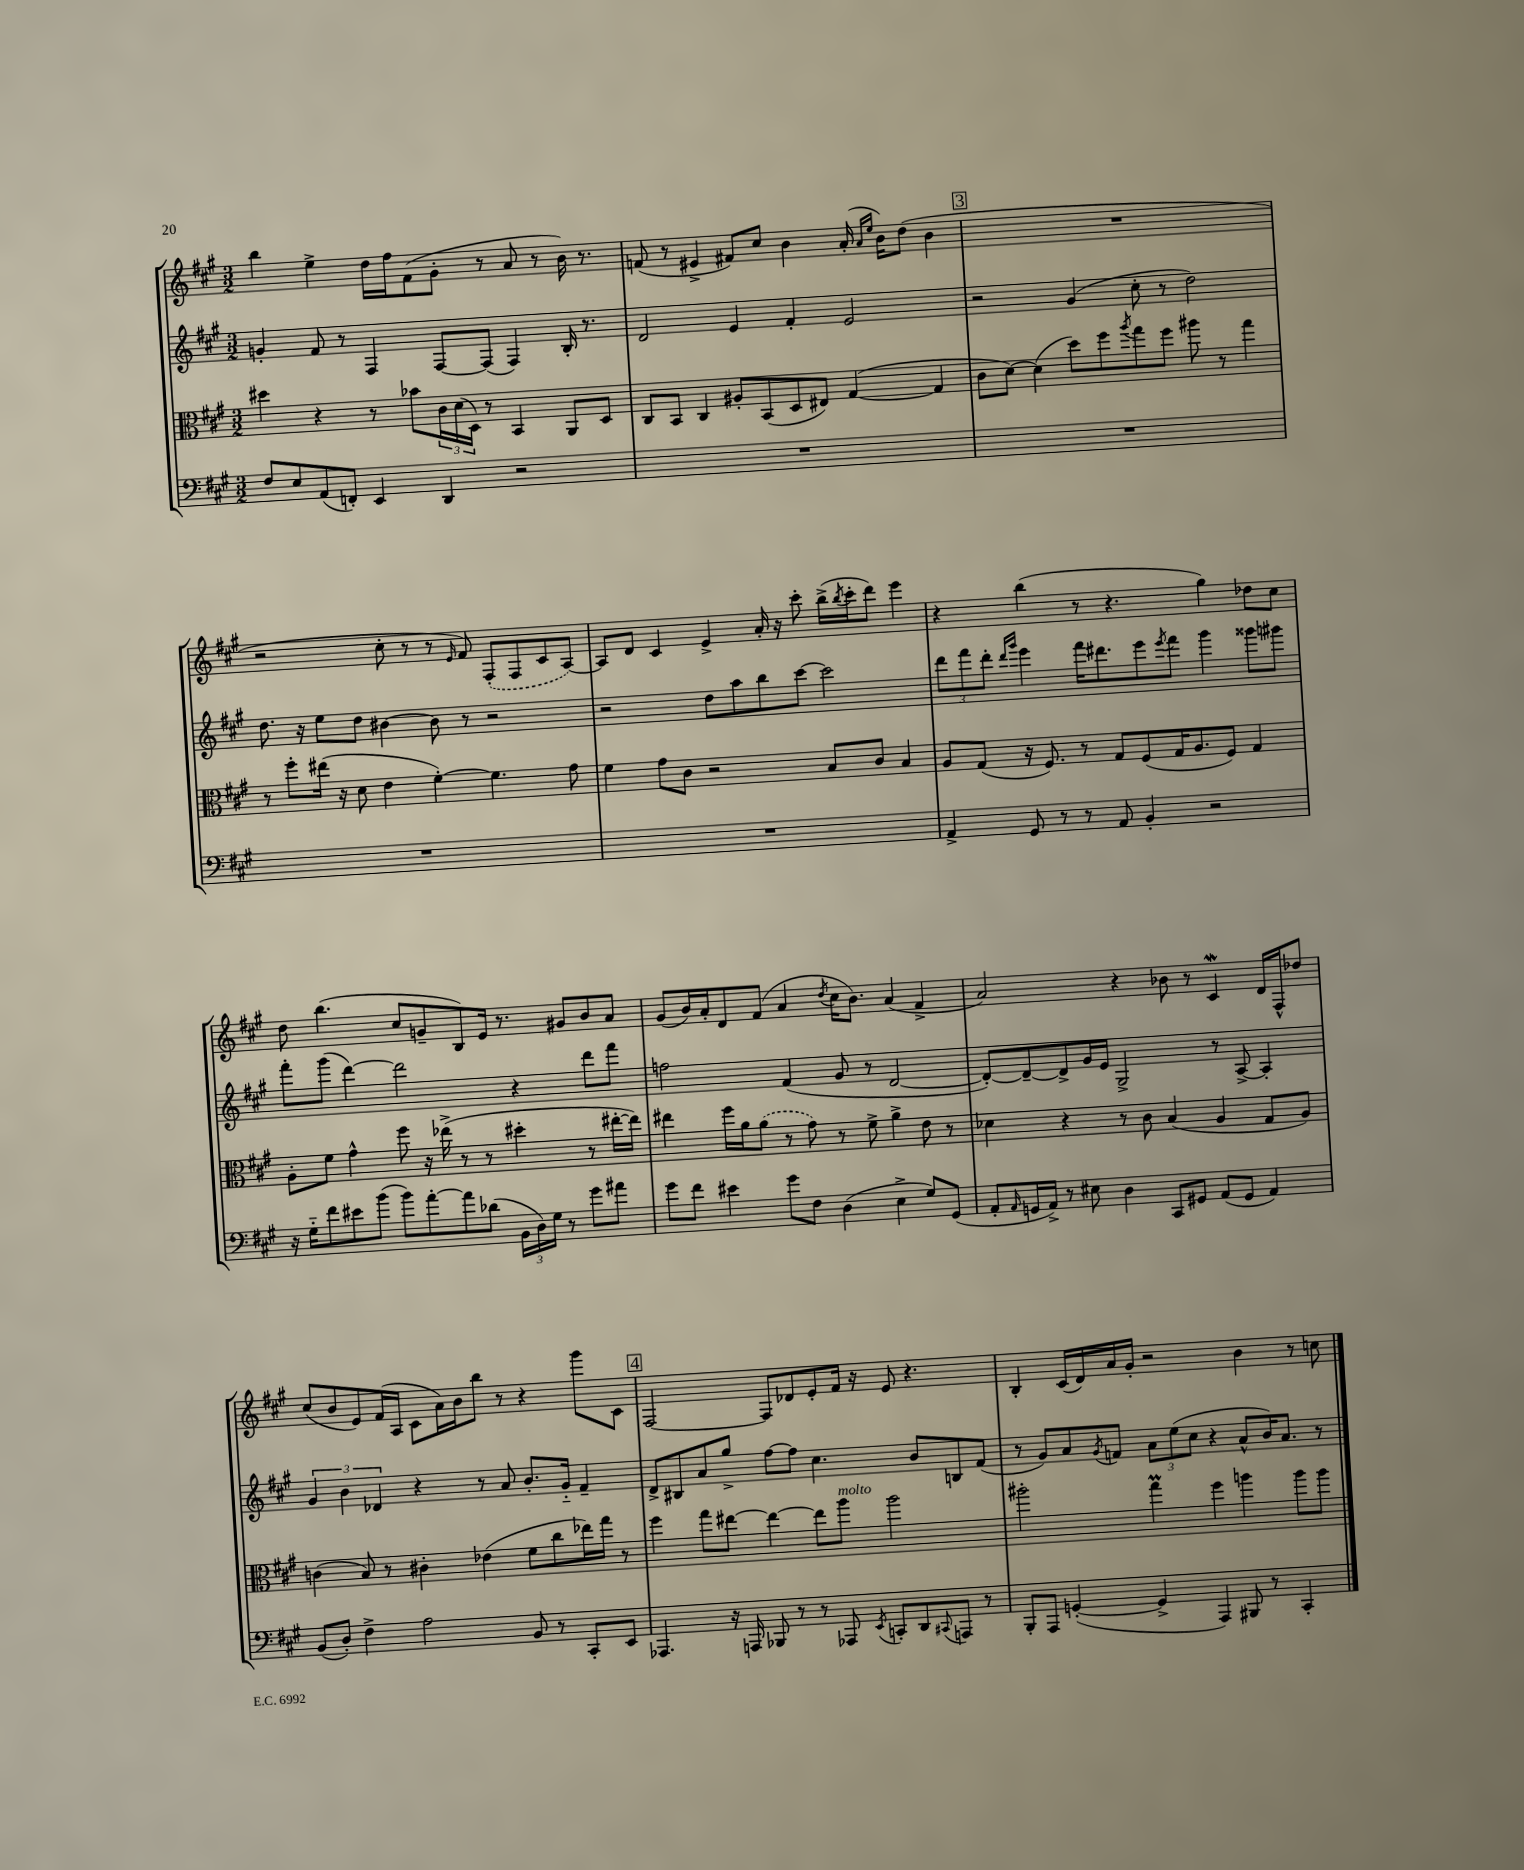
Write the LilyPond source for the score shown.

<<
\new StaffGroup <<
\new Staff = "s0" {
    \clef treble \key a \major \numericTimeSignature \time 3/2
    b''4 e''4-> d''16 fis''16 fis'8( gis'8-. r8 a'8 r8 b'16) r8. |
    f'8( r8 eis'4-> fis'8) cis''8 b'4 a'16-.( \grace { a'16 e''16 } b'16) d''8( b'4 |
    \mark \markup { \box "3" } R1. |
    r2 cis''8-. r8 r8 \grace { e'16 } fis'8) \once \slurDashed fis8-.( fis8 cis'8 a8~) |
    a8 d'8 cis'4 e'4-> a'16-. r16 cis'''8-. b''16->( \acciaccatura { b''8 } cis'''16-. d'''8) e'''4 |
    r4 b''4( r8 r4. gis''4) des''8 cis''8 |
    d''8 b''4.( cis''8 g'8-- b8) e'16 r8. gis'8 b'8 a'8 |
    gis'8( b'16) a'16-. d'8 fis'8( a'4 \acciaccatura { d''8 } cis''16 b'8.) a'4( fis'4-> |
    a'2) r4 bes'8 r8 cis'4\mordent d'16 fis16-^ des''8 |
    cis''8( b'8 e'8) fis'16( a16 cis'8 a'16) b'16 b''8 r8 r4 gis'''8 cis'8 |
    \mark \markup { \box "4" } fis2~ fis8 des'8 e'8-. fis'16 r16 e'8 r4. |
    b4-. cis'16( d'16) a'16 gis'16-. r2 b'4 r8 c''8 \bar "|." |
}
\new Staff = "s1" {
    \clef treble \key a \major \numericTimeSignature \time 3/2
    g'4-. fis'8 r8 fis4 fis8~ fis8( fis4) b16-. r8. |
    d'2 e'4 fis'4-. e'2 |
    \mark \markup { \box "3" } r2 gis'4( cis''8-. r8 d''2) |
    d''8. r16 e''8 d''8 bis'4~ bis'8 r8 r2 |
    r2 d''8 a''8 b''8 cis'''8~ cis'''2 |
    \tuplet 3/2 { d'''8 fis'''8 d'''8-. } \grace { d'''16 gis'''16 } e'''4 fis'''16 dis'''8. e'''8 \acciaccatura { e'''8 } fis'''8 gis'''4 gisis'''8 gis'''8 |
    fis'''8-. gis'''8( d'''4~) d'''2 r4 d'''8 fis'''8 |
    f''2 fis'4( gis'8 r8 d'2~ |
    d'8~-.) d'8~-- d'8-> gis'16 e'16 gis2-> r8 a8~-> a4-. |
    \tuplet 3/2 { gis'4 b'4 des'4 } r4 r8 a'8 b'8.-. gis'16-_ fis'4-- |
    \mark \markup { \box "4" } d'8-> bis8 a'8 gis''8-> fis''8~ fis''8 cis''4. b'8 b8 fis'8( |
    r8 gis'8) a'8 \acciaccatura { gis'8 } f'8 \tuplet 3/2 { a'8 e''8( cis''8 } r4 a'8-^ b'16) a'8. r8 \bar "|." |
}
\new Staff = "s2" {
    \clef alto \key a \major \numericTimeSignature \time 3/2
    dis''4 r4 r8 bes'8 \tuplet 3/2 { cis'16 d'16( d16) } r8 b,4 a,8 d8 |
    cis8 b,8 cis4 ais8-. b,8( d8 eis8) gis4~( gis4 |
    \mark \markup { \box "3" } cis'8 d'8~) d'4( d''8) fis''8 \acciaccatura { a''8 } gis''8 fis''8 ais''8 r8 gis''4 |
    r8 fis''8-. eis''16( r16 d'8 e'4 fis'4~-.) fis'4. gis'8 |
    fis'4 gis'8 cis'8 r2 b8 cis'8 b4 |
    a8 gis8( r16 fis8.) r8 gis8 fis8( gis16 a8. fis8) gis4 |
    a8-. fis'8 gis'4-^ fis''8 r16 ees''16->( r8 r8 dis''4-. r8 eis''16~-. eis''16) |
    eis''4 fis''16 a'16 \once \slurDashed a'8( r8 gis'8) r8 fis'8-> a'4-> e'8 r8 |
    des'4 r4 r8 cis'8 b4( a4 gis8 a8) |
    c'4( b8) r8 cis'4-. ees'4( fis'8 cis''8 ees''16) gis''16 r8 |
    \mark \markup { \box "4" } fis''4 gis''8 eis''8~ eis''4~ eis''8 a''8^\markup { \italic "molto" } a''2 |
    ais''2-. gis''4\prall fis''4 a''4 a''8 a''8 \bar "|." |
}
\new Staff = "s3" {
    \clef bass \key a \major \numericTimeSignature \time 3/2
    fis8 e8 a,8( f,8-.) e,4 d,4 r2 |
    R1. |
    \mark \markup { \box "3" } R1. |
    R1. |
    R1. |
    a,4-> gis,8 r8 r8 a,8 b,4-. r2 |
    r16 gis16-_ fis'8 eis'8 b'8( b'8) a'8~-. a'8 des'8( \tuplet 3/2 { b,16 d16) gis16 } r8 gis'8 ais'8 |
    gis'8 fis'8 eis'4 gis'8 fis8 d4( e4-> gis8) gis,8( |
    a,8-. \grace { a,16 } g,16 a,16->) r8 eis8 d4 cis,8 gis,8 a,8( gis,8 a,4) |
    b,8( d8-.) fis4-> a2 b,8 r8 cis,8-. e,8 |
    \mark \markup { \box "4" } aes,,4. r16 a,,16 bes,,8 r8 r8 aes,,8 \acciaccatura { e,8 } c,8-. d,8 \appoggiatura { cis,8 } a,,8 r8 |
    b,,8-. a,,8 g,4~-.( g,4-> a,,4) bis,,8 r8 cis,4-. \bar "|." |
}
>>
>>
\layout { \context { \Score \remove "Bar_number_engraver" } }
